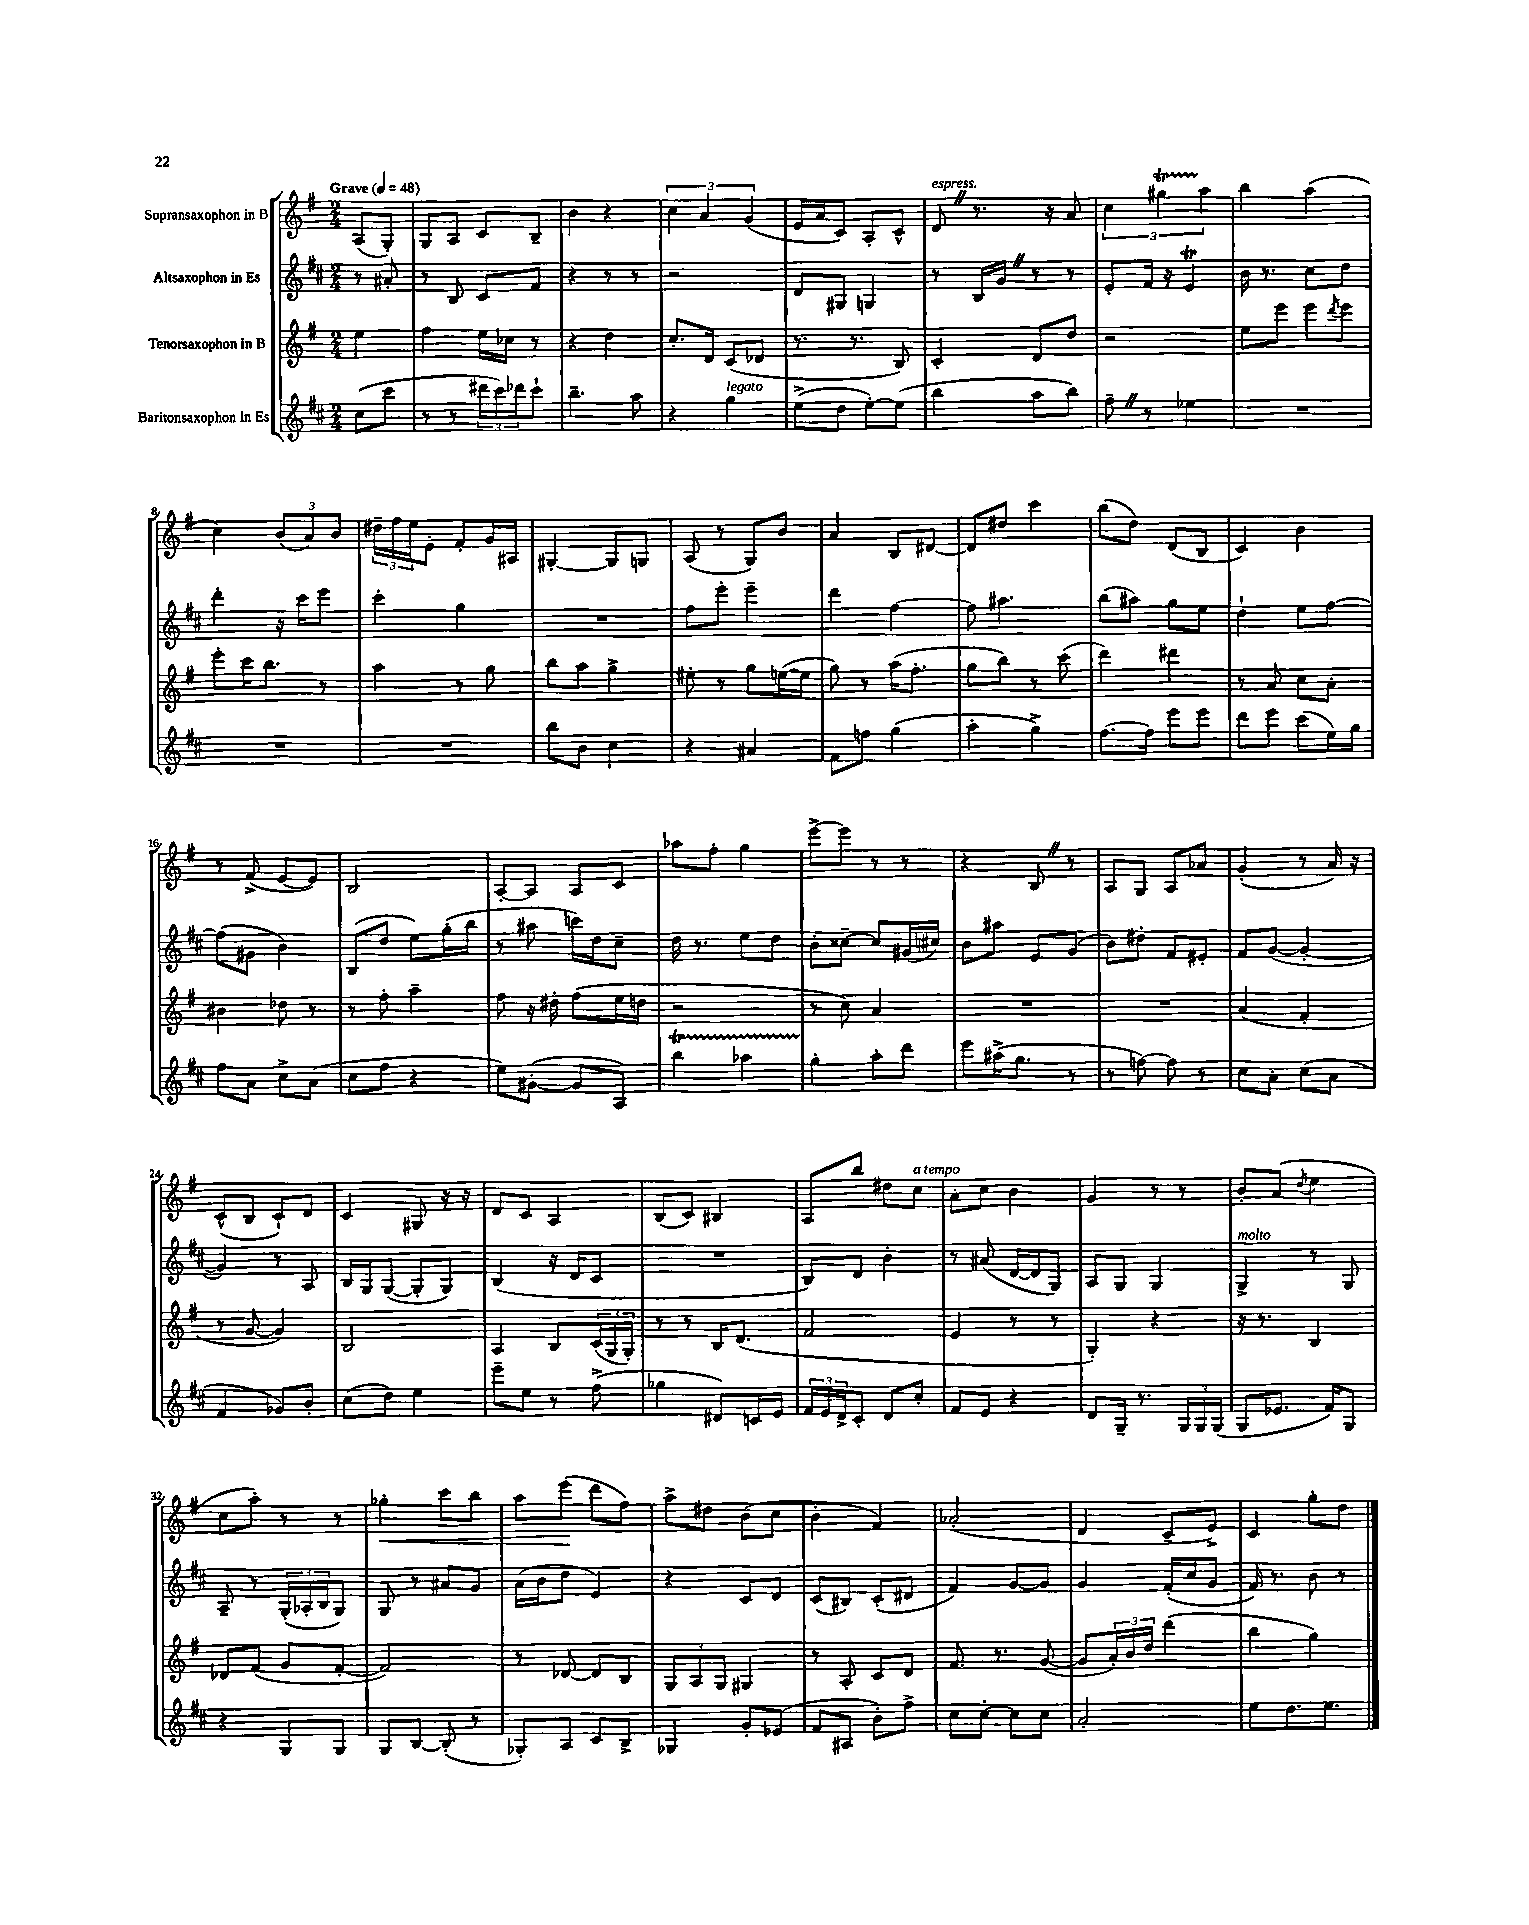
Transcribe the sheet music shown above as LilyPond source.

<<
\new StaffGroup <<
\new Staff = "s0" \with { instrumentName = "Sopransaxophon in B" } {
    \clef treble \key g \major \numericTimeSignature \time 2/4 \partial 4 \tempo "Grave" 4 = 48
    a8( g8-.) |
    g8 a8 c'8 b8-- |
    b'4 r4 |
    \tuplet 3/2 { c''4 a'4 g'4( } |
    e'16 a'16 c'8) a8-. c'8-^ |
    d'8^\markup { \italic "espress." } \once \override BreathingSign.text = \markup { \musicglyph "scripts.caesura.straight" } \breathe r8. r16 a'8 |
    \tuplet 3/2 { c''4 gis''4\startTrillSpan a''4\stopTrillSpan } |
    b''4 a''4( |
    c''4) \tuplet 3/2 { b'8( a'8) b'8 } |
    \tuplet 3/2 { dis''16-- fis''16 e''16 } e'8-. fis'8-. g'16 ais16 |
    gis4~-. gis8 g8 |
    a8( r8 g8) b'8 |
    a'4 b8 dis'8~ |
    dis'8 dis''8 c'''4 |
    b''8( d''8) d'8( b8 |
    c'4) b'4 |
    r8 fis'8->( e'8~ e'8) |
    b2 |
    a8~-. a8 a8 c'8 |
    aes''8 fis''8-. g''4 |
    e'''8~-> e'''8 r8 r8 |
    r4 b8 \once \override BreathingSign.text = \markup { \musicglyph "scripts.caesura.straight" } \breathe r8 |
    a8 g8 a8 aes'8 |
    g'4-.( r8 a'16) r16 |
    c'8-^( b8 c'8-!) d'8 |
    c'4 gis8 r16 r16 |
    d'8 c'8 a4 |
    b8( c'8) bis4 |
    a8 b''8 dis''8 c''8^\markup { \italic "a tempo" } |
    a'8-. c''8 b'4 |
    g'4 r8 r8 |
    b'8-. a'8( \acciaccatura { d''8 } e''4 |
    c''8 a''8-.) r8 r8 |
    ges''4-.\< c'''8 b''8 |
    a''8 e'''8\!( d'''8 fis''8) |
    a''8-> dis''8 b'8( c''8 |
    b'4-. fis'4) |
    aes'2-.( |
    d'4 c'8-- e'8->) |
    c'4 g''8-. d''8 \bar "|." |
}
\new Staff = "s1" \with { instrumentName = "Altsaxophon in Es" } {
    \clef treble \key d \major \numericTimeSignature \time 2/4 \partial 4
    r8 ais'8-. |
    r8 b8 cis'8 fis'8 |
    r4 r8 r8 |
    r2 |
    d'8 gis8 g4 |
    r8 b16 g'16 \once \override BreathingSign.text = \markup { \musicglyph "scripts.caesura.straight" } \breathe r8 r8 |
    e'8-. fis'16 r16 e'4\trill |
    b'16 r8. cis''8 d''8 |
    d'''4-. r16 cis'''16 e'''8 |
    cis'''4-. g''4 |
    R2 |
    fis''8 e'''8-. e'''4-- |
    d'''4 fis''4~ |
    fis''8 ais''4. |
    b''8( ais''8) g''8 e''8 |
    d''4-! e''8 fis''8~ |
    fis''8( gis'8 b'4) |
    b8( d''8 e''8) g''16-.( b''16 |
    r8 ais''8 c'''16) d''16 cis''8-- |
    d''16 r8. e''8 d''8 |
    b'8-. cisis''8~-- cisis''8 gis'16( cis''16) |
    b'8 ais''8 e'8 g'8( |
    b'8) dis''8-. fis'8 eis'8-. |
    fis'8 g'8~( g'4~-. |
    g'4) r8 a8 |
    b16 g16 g8~( g8-. g8) |
    b4( r16 d'16 cis'8 |
    R2 |
    b8) d'8 b'4-. |
    r8 ais'8( d'16~ d'16 g8) |
    a8 g8 g4 |
    g4->^\markup { \italic "molto" } r8 g8 |
    a8-- r8 \tuplet 3/2 { g16-.( aes16-. b16 } g8) |
    g8 r8 ais'8 g'8 |
    a'16( b'16 d''8 e'4) |
    r4 cis'8 d'8 |
    cis'8( bis8) cis'8-.( dis'8 |
    fis'4) g'8~ g'8 |
    g'4 fis'16-.( cis''16 g'8 |
    fis'16) r8. b'8 r8 \bar "|." |
}
\new Staff = "s2" \with { instrumentName = "Tenorsaxophon in B" } {
    \clef treble \key g \major \numericTimeSignature \time 2/4 \partial 4
    e''4 |
    fis''4 e''16 ces''16 r8 |
    r4 d''4 |
    c''8.-. d'16 c'8( des'8 |
    r8. r8. b8) |
    c'4-. d'8 d''8 |
    r2 |
    e''8 e'''8 e'''8 \acciaccatura { d'''8 } e'''8 |
    e'''8-. c'''16 b''8. r8 |
    a''4 r8 g''8 |
    b''8 a''8 g''4-> |
    eis''8-. r8 g''8 e''16~( e''16 |
    g''8) r8 a''16( fis''8.-. |
    g''8 b''8) r8 c'''8( |
    d'''4) dis'''4 |
    r8 a'8 c''8 a'8-. |
    bis'4 des''8 r8 |
    r8 fis''8-. a''4-- |
    fis''8 r16 dis''16-. fis''8( e''16 d''16 |
    r2 |
    r8 c''8) a'4 |
    R2 |
    R2 |
    a'4( fis'4-. |
    r8 g'8~ g'4) |
    b2 |
    a4 b8 \tuplet 3/2 { c'16( g16 g16-.) } |
    r8 r8 b16 d'8.( |
    fis'2 |
    e'4 r8 r8 |
    g4-.) r4 |
    r16 r8. b4 |
    des'8 fis'8( g'8 fis'8~-. |
    fis'2) |
    r8 des'8~ des'8 b8 |
    \tuplet 3/2 { g8 a8 g8 } gis4 |
    r8 a8-. c'8 d'8 |
    fis'8. r8. g'8~( |
    g'8 \tuplet 3/2 { a'16-.) b'16 d''16 } d'''4( |
    b''4 g''4) \bar "|." |
}
\new Staff = "s3" \with { instrumentName = "Baritonsaxophon in Es" } {
    \clef treble \key d \major \numericTimeSignature \time 2/4 \partial 4
    cis''8( cis'''8 |
    r8 r8 \tuplet 3/2 { dis'''16 cis'''16) des'''16 } cis'''8-! |
    b''4.-- a''8 |
    r4 g''4^\markup { \italic "legato" } |
    e''8->( d''8 e''8~-.) e''8( |
    b''4 a''8 b''8) |
    fis''8-- \once \override BreathingSign.text = \markup { \musicglyph "scripts.caesura.straight" } \breathe r8 ees''4 |
    R2 |
    R2 |
    R2 |
    b''8 b'8 cis''4 |
    r4 ais'4 |
    fis'8 f''8 g''4( |
    a''4-. g''4->) |
    fis''8.~ fis''16 e'''8 e'''8 |
    d'''8 e'''8 cis'''8( e''16) g''16 |
    fis''8 a'8 cis''8-> a'8( |
    cis''8 fis''8 r4 |
    e''8) gis'8~-.( gis'8 a8) |
    b''4\startTrillSpan aes''4 |
    g''4-.\stopTrillSpan a''8-. d'''8 |
    e'''8 ais''16->( g''8. r8 |
    r8 f''8~) f''8 r8 |
    cis''8 a'8-. cis''8( a'8 |
    fis'4 ges'8) b'8-. |
    cis''8( d''8) e''4 |
    e'''8-- e''8 r8 fis''8->( |
    ges''4 dis'8) c'16 e'16 |
    \tuplet 3/2 { fis'16 e'16 d'16-> } cis'8-. d'8 cis''8-. |
    fis'8 e'8 r4 |
    d'8 g16-- r8. \tuplet 3/2 { g16 g16 g16( } |
    g8 ees'8. fis'16) g8 |
    r4 g8 g8 |
    g8 b8~ b8-.( r8 |
    ges8-.) a8 cis'8 b8-> |
    ges4 g'8-. ees'8( |
    fis'8 ais8 b'8-.) fis''8-> |
    cis''8 cis''8~-. cis''8 cis''8 |
    a'2-. |
    e''8 d''8. e''8. \bar "|." |
}
>>
>>
